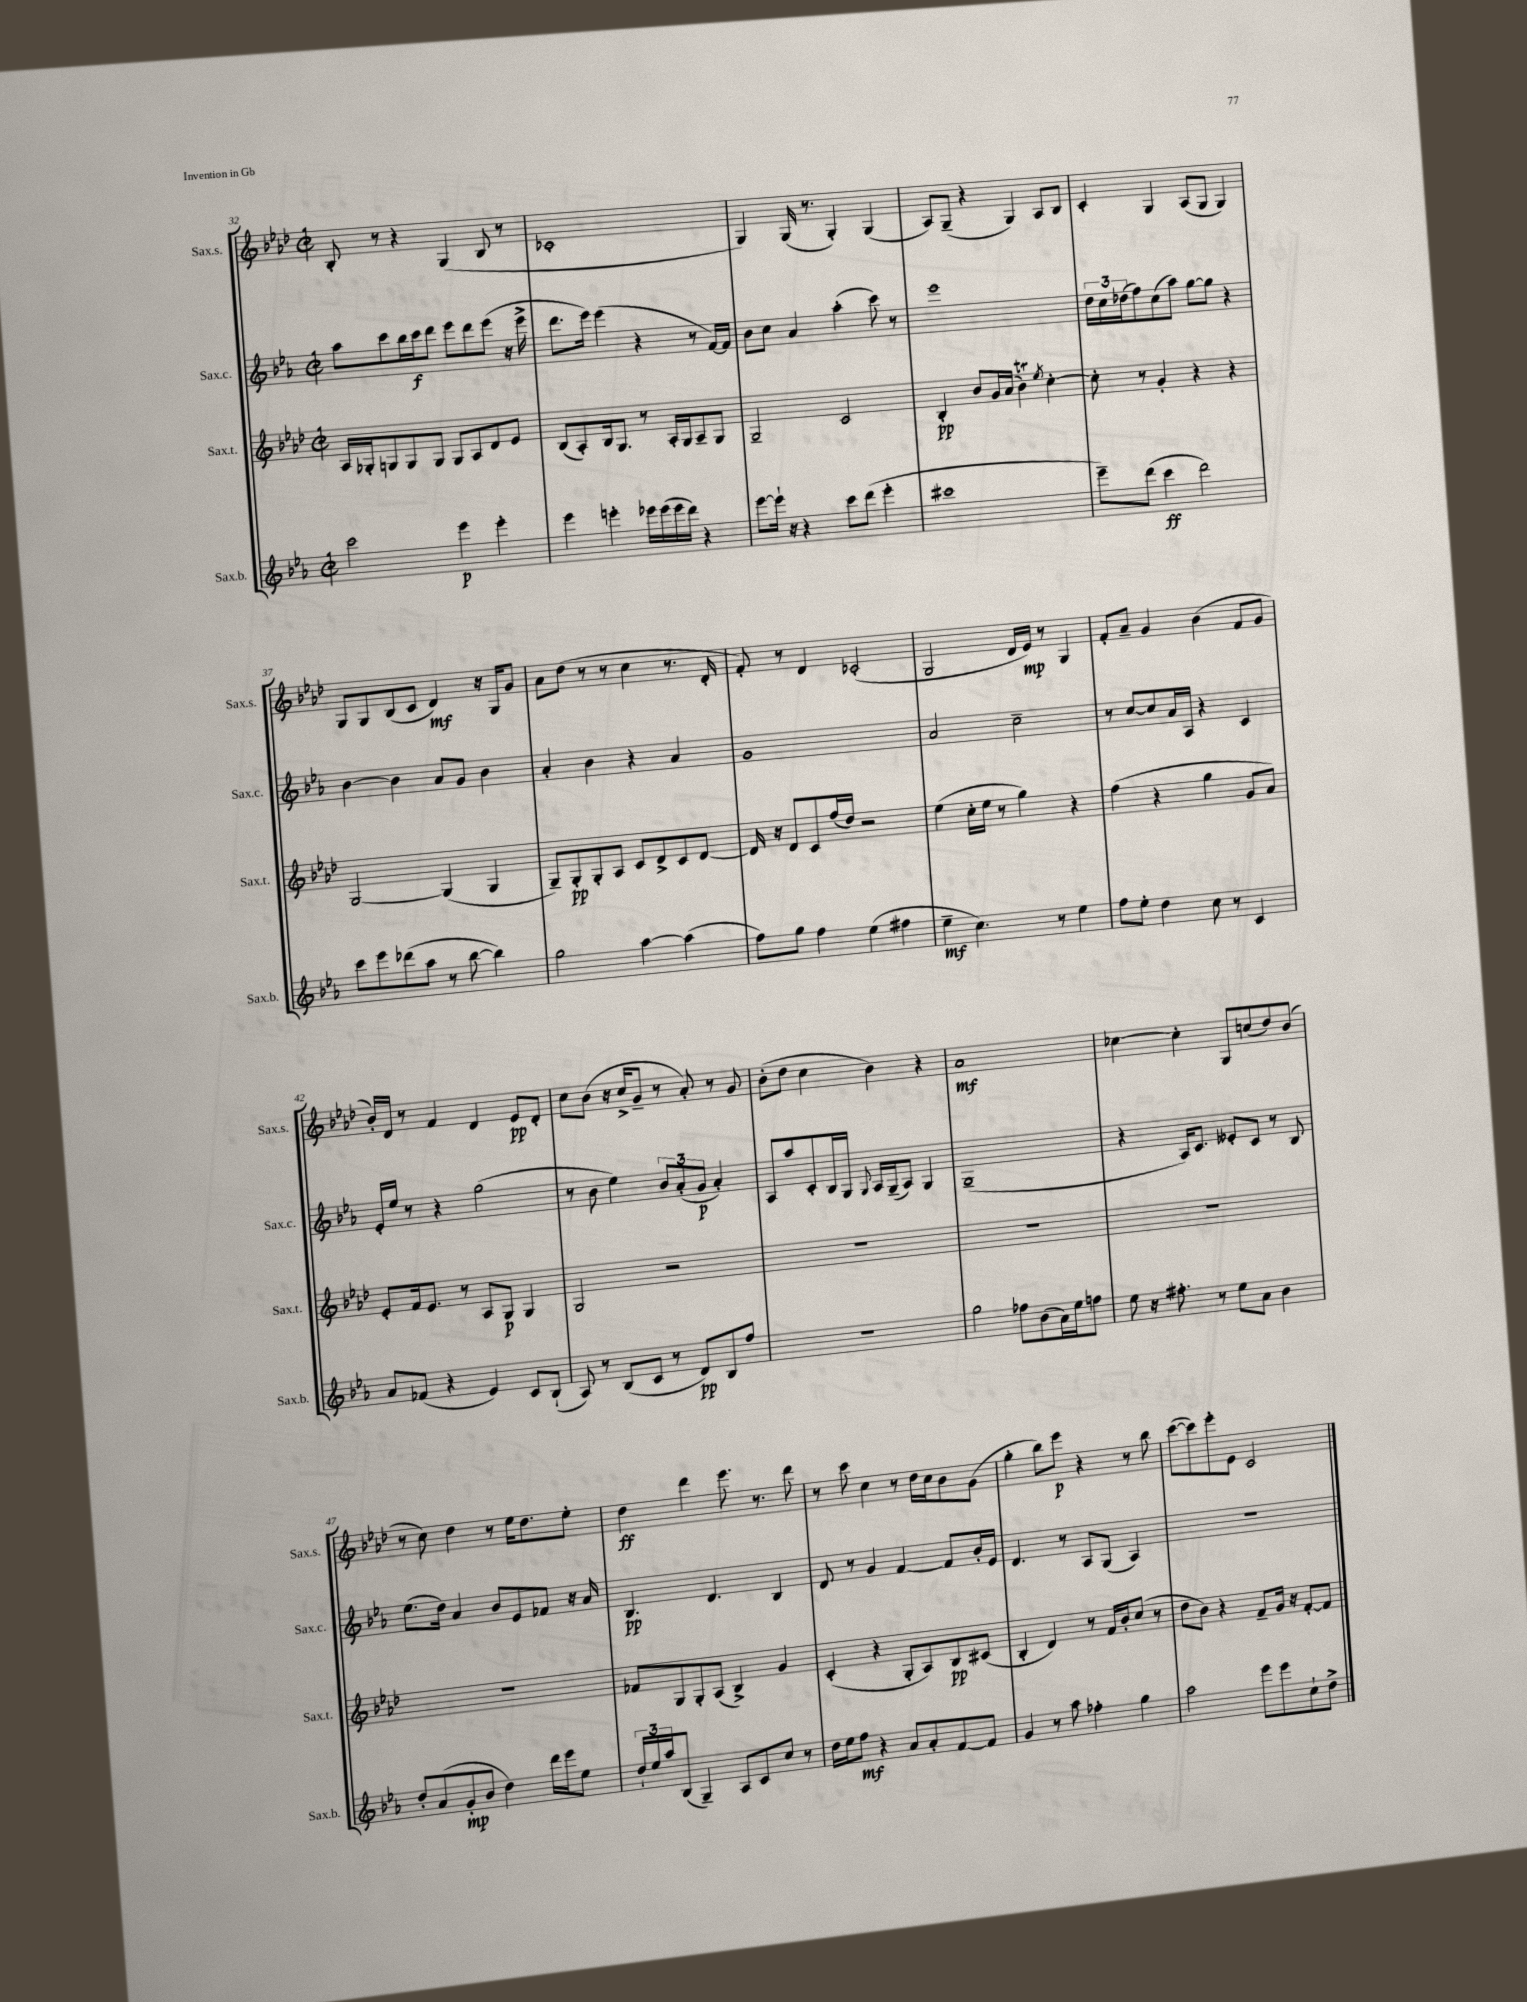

**kern	**kern	**kern	**kern
*staff4	*staff3	*staff2	*staff1
*clefG2	*clefG2	*clefG2	*clefG2
*k[b-e-a-]	*k[b-e-a-d-]	*k[b-e-a-]	*k[b-e-a-d-]
*M2/2	*M2/2	*M2/2	*M2/2
*met(c|)	*met(c|)	*met(c|)	*met(c|)
2ccc	16A-	8aa-	8B-'
.	16G-'	.	.
.	8G	8ccc	8r
.	8G	16bb-	4r
.	.	16ccc	.
.	8G	8ddd	.
4eee-	8G	8eee-	(4G
.	8A-	8ddd	.
4eee-'	8d-	(8eee-	8B-
.	8e-	16r	8r
.	.	16eee-^	.
=	=	=	=
4eee-	(8B-	8.ddd	1c-'
.	8A-')	.	.
.	.	16eee-)	.
4eee'	16B-	(4eee-	.
.	8.G	.	.
16eee-	8r	4r	.
(16eee-	.	.	.
16eee-	16A-'	.	.
16ddd)	16G	.	.
4r	8A-~	8r	.
.	8G	[16f)	.
.	.	16f]	.
=	=	=	=
[8eee-	2G~	8b-	4G)
16eee-`]	.	8cc	.
16r	.	.	.
4r	.	4a-	(16G
.	.	.	8.r
8ccc	2c	(4aa-'	4G')
(8ddd	.	.	.
4eee-'	.	8ccc)	(4G
.	.	8r	.
=	=	=	=
1ccc#	4B-'	1eee-	8A-)
.	.	.	(8G~
.	8b-	.	4r
.	16g	.	.
.	(16a-	.	.
.	4b-)	.	4G)
.	8qee-	.	.
.	[4cc'	.	8A-
.	.	.	8B-
=	=	=	=
8eee-~)	8cc']	24dd	4c'
.	.	24cc	.
.	.	(24dd-	.
(8ddd	8r	8ff)	.
4ccc	4g'	(8cc	4G
.	.	8aa-)	.
2ddd)	4r	[8gg	(8A-
.	.	8gg]	8G
.	4r	4r	4G)
=	=	=	=
8ccc	[2G	[4b-	8G
8eee-	.	.	8G
(8ddd-	.	4b-]	(8B-
8aa-	.	.	8c
8r	(4G]	8a-	4d-)
[8bb-	.	8g	.
4bb-])	4G	4b-	16r
.	.	.	16G
.	.	.	8g
=	=	=	=
2gg	8G~)	4a-'	8a-
.	8G'	.	(8dd-
.	8G'	4b-	8r
.	8A-	.	8r
[4aa-	8c	4r	4cc
.	8d-^	.	.
(4aa-]	8c	4a-	8.r
.	[8d-	.	.
.	.	.	16d-'
=	=	=	=
8ff)	16d-]	1g	8f')
.	16r	.	.
8gg	8d-	.	8r
4ff	8c	.	4d-
.	(16ff	.	.
.	16dd-)	.	.
(4ee-	2r	.	(2c-'
4ff#	.	.	.
=	=	=	=
4ee-~	(4ee-	2a-	2G
4.cc)	16cc'	.	.
.	16ee-	.	.
.	8r	.	.
.	4gg)	2cc~	16d-
.	.	.	16e-)
8r	.	.	8r
4ee-	4r	.	4G
=	=	=	=
8ff	(4ff	8r	8f'
8ee-'	.	[8cc	8a-~
4dd	4r	8cc]	4g
.	.	16a-	.
.	.	16A-	.
8cc	4gg	4r	(4b-
8r	.	.	.
4c	8g	4c	8f
.	8a-)	.	8g
=	=	=	=
8a-	8e-'	16e-'	16b-')
.	.	16ee-	16d-
(8f-	16f	8r	8r
.	8.e-	.	.
4r	.	4r	4f
.	8r	.	.
4e-)	8A-	(2gg	4d-
.	8G	.	.
8c	4G	.	8e-
(8B-`	.	.	8d-'
=	=	=	=
8A-)	2G	8r	8cc
8r	.	8b-	(8b-
(8B-	.	4ee-)	16r
.	.	.	16cc^
8c	.	.	8g~
8r	2r	12b-	8r
.	.	(12a-'	.
8d)	.	.	8a-')
.	.	12g	.
8B-	.	4a-')	8r
8ff	.	.	8g
=	=	=	=
1r	1r	8A-	(8b-'
.	.	8aa-	8dd-
.	.	8c'	4cc
.	.	16B-	.
.	.	16G	.
.	.	8qqG	.
.	.	16A-	4b-)
.	.	(16G~	.
.	.	8A-)	.
.	.	4G	4r
=	=	=	=
2gg	1r	(1G~	1a-
8ff-	.	.	.
(8b-	.	.	.
16a-)	.	.	.
16ee-	.	.	.
8ff	.	.	.
=	=	=	=
8ee-	1r	4r	[4cc-
16r	.	.	.
8.ff#'	.	.	.
.	.	16A-)	4cc-']
.	.	8.c	.
8r	.	.	.
8ee-	.	8e--'	8G
8a-	.	8c	(8cc
4b-	.	8r	8dd-)
.	.	8B-	(8b-
=	=	=	=
8dd'	1r	(8.ee-	8r
(8a-	.	.	8cc)
.	.	16dd)	.
8g'	.	4a-	4dd-
8b-	.	.	.
4dd)	.	8b-	8r
.	.	8e-	16ee-
.	.	.	8.dd-
16ddd	.	8f-	.
16eee-	.	.	.
8ee-	.	16r	8ee-'
.	.	16a-	.
=	=	=	=
24dd`	8f-	4.B-	4dd-
24ee-	.	.	.
24aa-	.	.	.
(8B-	8G	.	.
4G~)	8G'	.	4ddd-
.	(8A-	4.d	.
8A-	4B-^)	.	8.eee-
8c	.	.	.
.	.	.	8.r
8cc	4g	4B-	.
8r	.	.	8ddd-
=	=	=	=
16dd	(4c'	8d	8r
16ee-	.	.	.
8ff	.	8r	8ccc
4r	4r	4g	4cc
8a-	8G'	[4f	8r
8a-'	8A-)	.	16dd-
.	.	.	16cc
[8f	8B-	8f]	8b-
8f]	(8c#	16b-'	(8g
.	.	16e-	.
=	=	=	=
4g	4B-'	4.d	4gg'
8r	4d-)	.	8bb-)
8aa-	.	8r	8eee-
4ff-'	8r	8A-	4r
.	16f	(8G	.
.	16b-'	.	.
4gg	(8cc	4A-)	8r
.	8r	.	8bb-
=	=	=	=
2aa-	8dd-	1r	([8ccc
.	8b-)	.	8ccc])
.	4r	.	8eee-'
.	.	.	8e-
8eee-	8f~	.	2c
8eee-	16g	.	.
.	16r	.	.
8cc`	[8f'	.	.
8dd^	8f]	.	.
==	==	==	==
*-	*-	*-	*-
